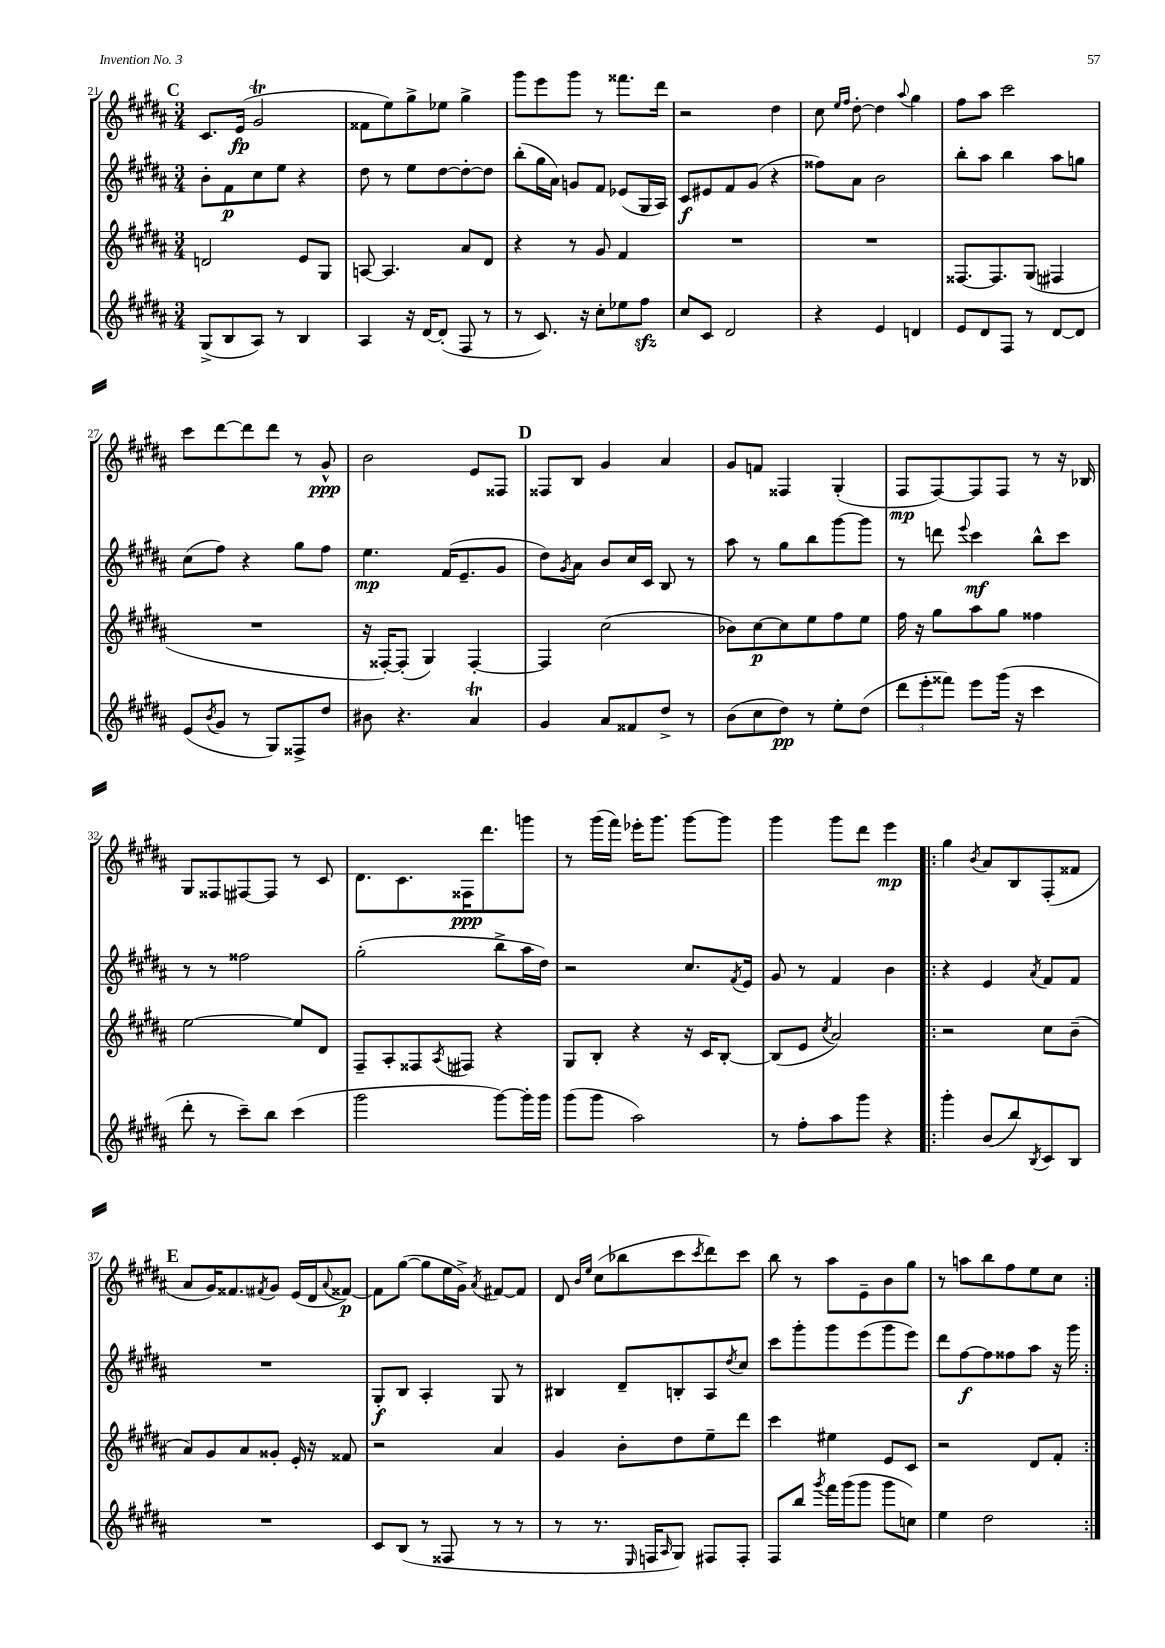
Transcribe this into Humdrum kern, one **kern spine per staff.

**kern	**kern	**kern	**kern
*staff4	*staff3	*staff2	*staff1
*clefG2	*clefG2	*clefG2	*clefG2
*k[f#c#g#d#a#]	*k[f#c#g#d#a#]	*k[f#c#g#d#a#]	*k[f#c#g#d#a#]
*M3/4	*M3/4	*M3/4	*M3/4
(8G#^	2d	8b'	8.c#
8B	.	8f#	.
.	.	.	(16e
8A#)	.	8cc#	2g#
8r	.	8ee	.
4B	8e	4r	.
.	8G#	.	.
=	=	=	=
4A#	[8A	8dd#	8f##
.	4.A]	8r	8ee)
16r	.	8ee	8gg#^
[16d#	.	.	.
(8d#']	.	[8dd#	8ee-
8F#	8a#	8dd#'_	4gg#^
8r	8d#	8dd#]	.
=	=	=	=
8r	4r	(8bb'	8ggg#
8.c#)	.	16gg#	8eee
.	.	16a#)	.
.	8r	8g	8ggg#
16r	.	.	.
8cc#'	8g#	8f#	8r
8ee-	4f#	(8e-	8.fff##
8ff#	.	16G#	.
.	.	16A#)	16ddd#
=	=	=	=
8cc#	2.r	8c#	2r
8c#	.	8e#	.
2d#	.	8f#	.
.	.	(8g#	.
.	.	4r	4dd#
=	=	=	=
4r	2.r	8ff##)	8cc#
.	.	.	16qqee
.	.	.	16qqff#
.	.	8a#	[8dd#'
4e	.	2b	4dd#]
.	.	.	8qqaa#
4d	.	.	4gg#
=	=	=	=
8e	[8.F##	8bb'	8ff#
8d#	.	8aa#	8aa#
.	8.F##]	.	.
8F#	.	4bb	2ccc#
8r	(8G#	.	.
[8d#	4F#	8aa#	.
8d#]	.	8gg	.
=	=	=	=
(8e	2.r	(8cc#	8ccc#
8qb	.	.	.
8g#	.	8ff#)	[8ddd#
8r	.	4r	8ddd#]
8G#)	.	.	8ddd#
8F##^	.	8gg#	8r
8dd#	.	8ff#	8g#^^
=	=	=	=
8b#	16r	4.ee	2b
.	[16F##')	.	.
4.r	(8F##']	.	.
.	4G#)	.	.
.	.	(16f#	.
.	.	8.e~	.
4a#	[4F##'	.	8e
.	.	8g#	8F##
=	=	=	=
4g#	4F##]	8dd#)	8F##
.	.	8qg#	.
.	.	8a#	8B
8a#	(2cc#	8b	4g#
8f##	.	16cc#	.
.	.	16c#	.
8dd#^	.	8B	4a#
8r	.	8r	.
=	=	=	=
(8b	8b-)	8aa#	8g#
8cc#	[8cc#	8r	8f
8dd#)	8cc#]	8gg#	4F##
8r	8ee	8bb	.
8ee'	8ff#	[8ggg#	(4G#'
(8dd#	8ee	8ggg#]	.
=	=	=	=
12ddd#	16ff#	8r	8F#
.	16r	.	.
12eee'	.	.	.
.	8gg#	8ddd	[8F#)
12fff##)	.	.	.
.	.	8qqeee	.
8eee	8aa#	4ccc#	8F#]
(16ggg#	8gg#	.	8F#
16r	.	.	.
4ccc#	4ff##	8bb^^	8r
.	.	8ccc#	16r
.	.	.	16B-
=	=	=	=
8ddd#'	[2ee	8r	8G#
8r	.	8r	8F##
8ccc#~)	.	2ff##	[8F#
8bb	.	.	8F#]
(4ccc#	8ee]	.	8r
.	8d#	.	8c#
=	=	=	=
2ggg#	8F#~	(2gg#'	8.d#
.	8A#'	.	.
.	.	.	8.c#
.	8F##	.	.
.	8qA#	.	.
.	8F#	.	16F##
.	.	.	8.ddd#
[8ggg#)	4r	8bb^	.
16ggg#']	.	16aa#	8ggg
16ggg#	.	16dd#)	.
=	=	=	=
(8ggg#	8G#	2r	8r
8ggg#	8B'	.	(16ggg#
.	.	.	16fff#)
2aa#)	4r	.	16eee-'
.	.	.	8.ggg#
.	16r	8.cc#	[8ggg#
.	16c#	.	.
.	[8B'	.	8ggg#]
.	.	8qf#	.
.	.	16e	.
=	=	=	=
8r	(8B]	8g#	4ggg#
8ff#'	8e	8r	.
.	8qcc#	.	.
8aa#	2a#)	4f#	8ggg#
8ggg#	.	.	8ddd#
4r	.	4b	4eee
=!|:	=!|:	=!|:	=!|:
4ggg#'	2r	4r	4gg#
.	.	.	8qb
(8b	.	4e	8a#
8bb)	.	.	8B
8qB	.	8qa#	.
8c#	8cc#	8f#	(8F#'
8B	(8b~	8f#	8f##
=	=	=	=
2.r	8a#)	2.r	8a#
.	8g#	.	16g#)
.	.	.	8.f##
.	8a#	.	.
.	.	.	8qf#
.	8g##'	.	8g#
.	16e'	.	(16e
.	16r	.	16d#
.	.	.	8qqa#
.	8f##	.	[8f##)
=	=	=	=
8c#	2r	8G#'	8f##]
(8B	.	8B	([8gg#
8r	.	4A#'	8gg#]
8F##	.	.	16ee
.	.	.	16g#^)
.	.	.	8qa#
8r	4a#	8G#	[8f#
8r	.	8r	8f#]
=	=	=	=
8r	4g#	4B#	8d#
.	.	.	16qqb
.	.	.	16qqee
8.r	.	.	(8cc#
.	8b'	8d#~	8bb-
16qqE	.	.	.
16F	.	.	.
16qqA#	.	.	.
8G#)	8dd#	8B'	8ccc#
.	.	.	8qccc#
8F#	8ee~	8A#	8ddd#)
.	.	8qdd#	.
8F#'	8ddd#	8cc#	8ccc#
=	=	=	=
8F#	4ccc#	8ccc#	8bb
8bb	.	8ggg#'	8r
8qggg#	.	.	.
16fff#	4ee#	8ggg#	8aa#
(16ggg#	.	.	.
8ggg#	.	(8eee	8e~
8ggg#	8e	8ggg#	8b
8cc)	8c#	8eee)	8gg#
=	=	=	=
4ee	2r	8ddd#	8r
.	.	[8ff#	8aa
2dd#	.	8ff#]	8bb
.	.	8ff##	8ff#
.	8d#	8aa#	8ee
.	8f#'	16r	8cc#
.	.	16ggg#	.
==:|!	==:|!	==:|!	==:|!
*-	*-	*-	*-
